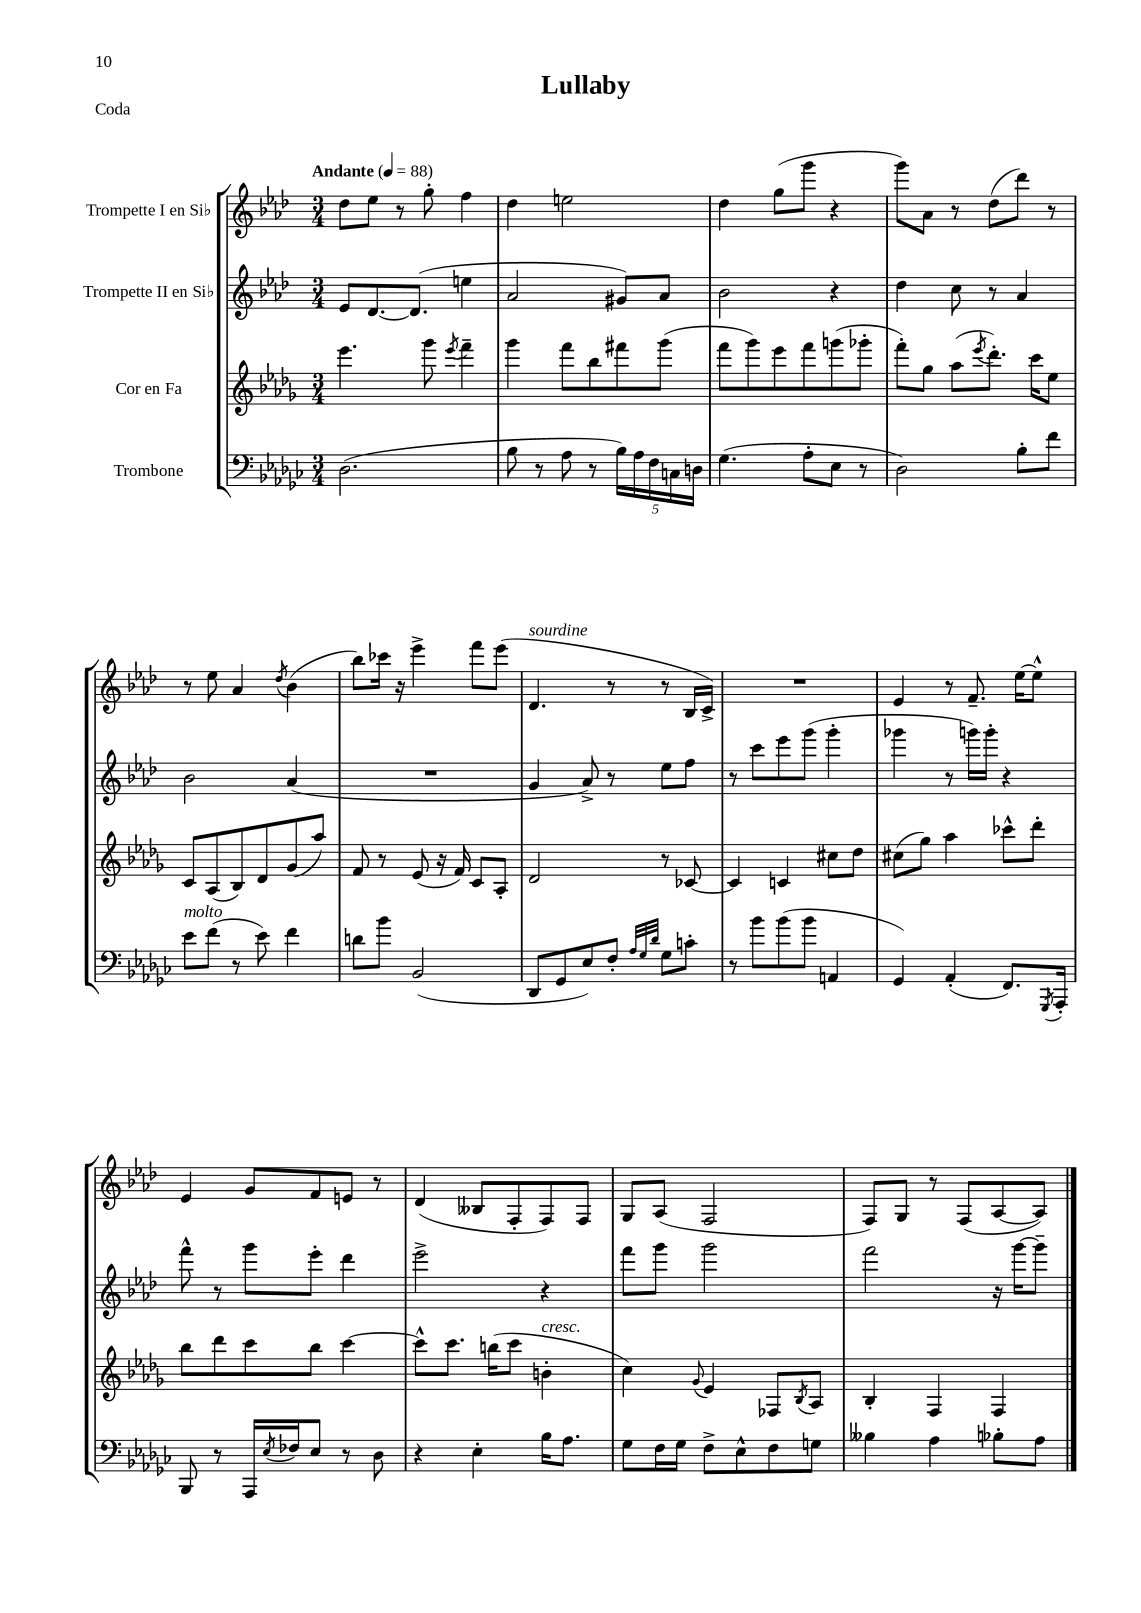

**kern	**kern	**kern	**kern
*part4	*part3	*part2	*part1
*staff4	*staff3	*staff2	*staff1
*I"Trombone	*I"Cor en Fa	*I"Trompette II en Si♭	*I"Trompette I en Si♭
*clefF4	*clefG2	*clefG2	*clefG2
*k[b-e-a-d-g-c-]	*k[b-e-a-d-g-]	*k[b-e-a-d-]	*k[b-e-a-d-]
*M3/4	*M3/4	*M3/4	*M3/4
*MM88	*MM88	*MM88	*MM88
=1	=1	=1	=1
!	!	!	!LO:TX:a:B:t=Andante
(2.D-\	4.eee-\	8e-/L	8dd-\L
.	.	[8.d-/	8ee-\J
.	.	.	8r
.	.	(8.d-/J]	.
.	8ggg-\	.	8gg'\
.	8qeee-/	.	.
.	4fff~\	4een\	4ff\
=2	=2	=2	=2
8B-\	4ggg-\	2a-/	4dd-\
8r	.	.	.
8A-\	8fff\L	.	2een\
8r	8bb-\	.	.
20B-\LL)	8fff#X\	8g#X/L)	.
20A-\	.	.	.
20F\	.	.	.
.	(8ggg-\J	8a-/J	.
20Cn\	.	.	.
20Dn\JJ	.	.	.
=3	=3	=3	=3
(4.G-\	8fff\L	2b-\	4dd-\
.	8ggg-\)	.	.
.	8eee-\	.	(8gg\L
8A-'\L	8fff\	.	8ggg\J
8E-\J	(8gggn\	4r	4r
8r	8ggg-X'\J	.	.
=4	=4	=4	=4
2D-\)	8fff'\L)	4dd-\	8ggg\L)
.	8gg-\J	.	8a-\J
.	(8aa-\L	8cc\	8r
.	8qeee-/	.	.
.	8.ddd-'\J)	8r	(8dd-\L
8B-'\L	.	4a-/	8ddd-\J)
.	16ccc\KL	.	.
8f\J	8ee-\J	.	8r
!!LO:LB:g=z
=5	=5	=5	=5
!LO:TX:a:i:t=molto	!	!	!
8e-\L	8c/L	2b-\	8r
(8f\J	(8A-/	.	8ee-\
8r	8B-/)	.	4a-/
8e-\)	8d-/	.	.
.	.	.	8qdd-/
4f\	(8g-/	(4a-/	(4b-\
.	8aa-/J)	.	.
=6	=6	=6	=6
8dn\L	8f/	2.r	8bb-\L)
8b-\J	8r	.	16ccc-X\Jk
.	.	.	16r
(2BB-/	(8e-/	.	4eee-^\
.	16r	.	.
.	16f/)	.	.
.	8c/L	.	8fff\L
.	8A-'/J	.	(8eee-\J
=7	=7	=7	=7
!	!	!	!LO:TX:a:i:t=sourdine
8DD-/L	2d-/	4g/	4.d-/
8GG-/	.	.	.
8E-/)	.	8a-^/)	.
8F'/J	.	8r	8r
32qqA-/LLL	.	.	.
32qqG-/	.	.	.
32qqd-/JJJ	.	.	.
8G-\L	8r	8ee-\L	8r
8cn'\J	[8c-X/	8ff\J	16B-/LL
.	.	.	16c^/JJ)
=8	=8	=8	=8
8r	4c-/]	8r	2.r
8b-\L	.	8ccc\L	.
(8b-\	4cn/	8eee-\	.
8b-\J	.	(8ggg\J	.
4AAn/	8cc#X\L	4ggg'\	.
.	8dd-\J	.	.
=9	=9	=9	=9
4GG-/)	(8cc#X\L	4ggg-X\	4e-/
.	8gg-\J)	.	.
(4AA-'/	4aa-\	8r	8r
.	.	16gggn\LL)	8.f~/
.	.	16ggg'\JJ	.
8.FF/L)	8ccc-X^^\L	4r	.
.	.	.	[16ee-\KL
.	8ddd-'\J	.	8ee-^^\J]
8qGGG-/	.	.	.
16AAA-'/Jk	.	.	.
!!LO:LB:g=z
=10	=10	=10	=10
8BBB-/	8bb-\L	8fff^^\	4e-/
8r	8ddd-\	8r	.
16AAA-/LL	8ccc\	8ggg\L	8g/L
8qE-/	.	.	.
16F-X/J	.	.	.
8E-/J	8bb-\J	8eee-'\J	8f/
8r	[4ccc\	4ddd-\	8en/J
8D-\	.	.	8r
=11	=11	=11	=11
4r	8ccc^^\L]	2eee-^\	(4d-/
.	8.ccc\J	.	.
4E-'\	.	.	8B--X/L
.	(16bbn\KL	.	.
.	8ccc\J	.	8F'/
!	!LO:TX:a:i:t=cresc.	!	!
16B-\KL	4bn'\	4r	8F/)
8.A-\J	.	.	.
.	.	.	8F/J
=12	=12	=12	=12
8G-\L	4cc\)	8fff\L	8G/L
16F\L	.	8ggg\J	(8A-/J
16G-\JJ	.	.	.
.	8qqg-/	.	.
8F^\L	4e-/	2ggg\	2F/
8E-^^\	.	.	.
8F\	8F-X/L	.	.
.	8qB-/	.	.
8Gn\J	8A-/J	.	.
=13	=13	=13	=13
4B--X\	4B-'/	2fff\	8F/L)
.	.	.	8G/J
4A-\	4F/	.	8r
.	.	.	(8F/L
8B-X'\L	4F/	16r	[8A-/
.	.	[16ggg\KL	.
8A-\J	.	8ggg~\J]	8A-/J])
==	==	==	==
*-	*-	*-	*-
